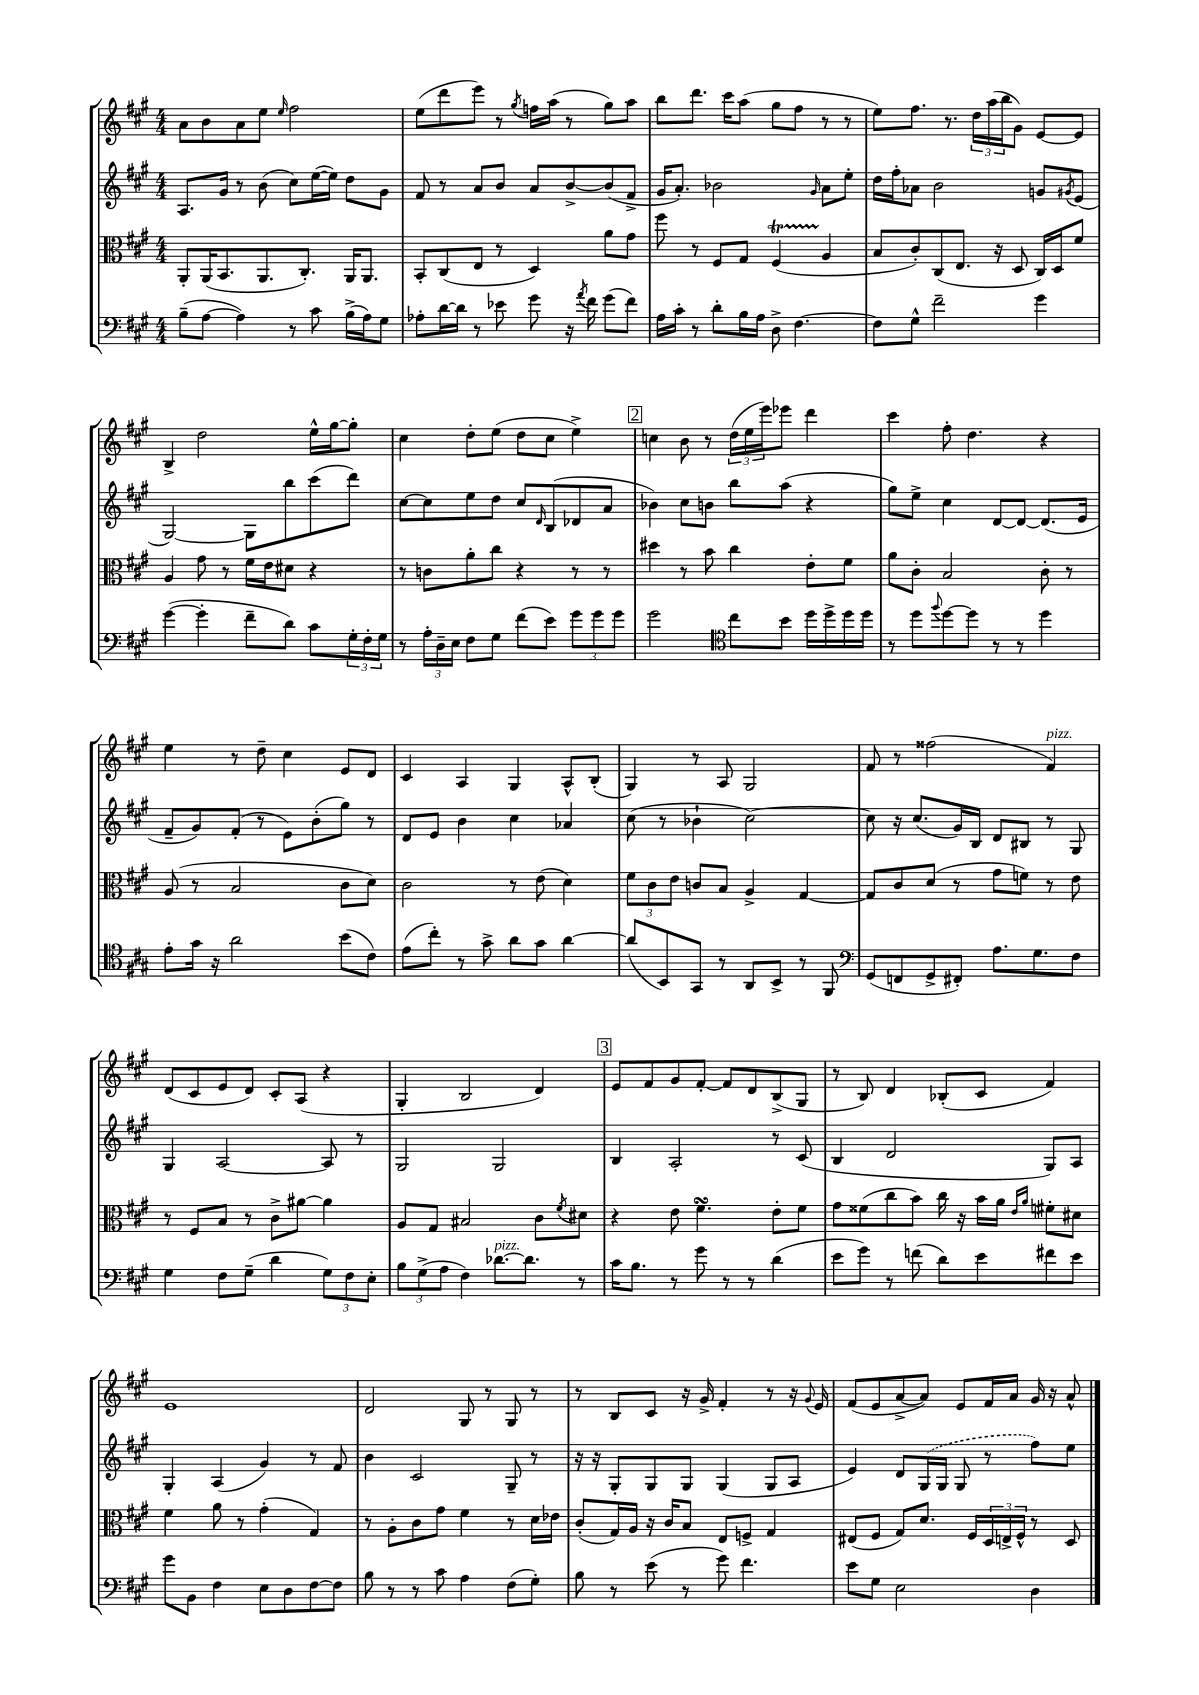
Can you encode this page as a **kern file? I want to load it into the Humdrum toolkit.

**kern	**kern	**kern	**kern
*staff4	*staff3	*staff2	*staff1
*clefF4	*clefC3	*clefG2	*clefG2
*k[f#c#g#]	*k[f#c#g#]	*k[f#c#g#]	*k[f#c#g#]
*M4/4	*M4/4	*M4/4	*M4/4
(8B~\L	8AA'/L	8.A/L	8a\L
[8A\J	(16AA/K	.	8b\
.	8.BB/	16g#/Jk	.
4A\])	.	8r	8a\
.	8.AA/	(8b\	8ee\J
.	.	.	16qqee/
8r	.	8cc#\L)	2ff#\
.	8.C#'/J)	.	.
8c#\	.	([16ee\L	.
.	.	16ee\]JJ)	.
(16B^\LL	16AA/LK	8dd\L	.
16A\J)	8.AA/J	.	.
8G#\J	.	8g#\J	.
=	=	=	=
8A-'\L	8BB'/L	8f#/	(8ee\L
[16d\L	(8C#/	8r	8ddd\
16d\]JJ	.	.	.
8r	8E/J	8a/L	8eee\J)
8e-\	8r	8b/J	8r
.	.	.	8qgg#/
8g#\	4D/)	8a/L	16ff\LL
.	.	.	(16aa\JJ
16r	.	[8b^/	8r
8qa/	.	.	.
16f#\	.	.	.
(8g#\L	8a\L	(8b/]	8gg#\L)
8f#\J)	8g#\J	8f#^/J	8aa\J
=	=	=	=
16A\LL	8ff#\	16g#/LK	8bb\L
16c#'\JJ	.	8.a'/J)	.
8r	8r	.	8.ddd\J
8d'\L	8F#/L	2b-\	.
.	.	.	16ccc#\LK
16B\L	8G#/J	.	(8aa\J
16A\JJ	.	.	.
8D^\	(4F#/	.	8gg#\L
[4.F#\	.	.	8ff#\J
.	.	16qqg#/	.
.	4A/	8a\L	8r
.	.	8ee'\J	8r
=	=	=	=
8F#\]L	8B/L	16dd\LL	8ee\L)
.	.	16ff#'\J	.
8G#^^\J	8c#'/)	8a-\J	8.ff#\J
2f#~\	(8C#/	2b\	.
.	.	.	8.r
.	8.E/J	.	.
.	.	.	24dd\LL
.	.	.	(24aa\
.	16r	.	.
.	.	.	24bb\J
.	8D/	.	8g#\J)
4g#\	16C#/LL)	8g/L	[8e/L
.	16D/J	.	.
.	.	8qg#/	.
.	8f#/J	(8e/J	8e/]J
=	=	=	=
([4g#\	4A/	[2G#/)	4B^/
4g#'\]	8g#\	.	2dd\
.	8r	.	.
8f#~\L	16f#\LL	8G#\]L	.
.	16e\J	.	.
8d\J)	8d#\J	8bb\	.
8c#\L	4r	(8ccc#\	16ee^^\LL
.	.	.	[16gg#\J
24G#'\L	.	8ddd\J)	8gg#'\]J
24F#'\	.	.	.
24G#\JJ	.	.	.
=	=	=	=
8r	8r	[8cc#\L	4cc#\
24A'\LL	8c\L	8cc#\]	.
24D~\	.	.	.
24E\JJ	.	.	.
8F#\L	8a'\	8ee\	8dd'\L
8G#\J	8cc#\J	8dd\J	(8ee\J
(8f#\L	4r	8cc#/L	8dd\L
.	.	16qqd/	.
8e\J)	.	(8B/	8cc#\J
12g#\L	8r	8d-/	4ee^\)
12g#\	.	.	.
.	8r	8a/J	.
12g#\J	.	.	.
=	=	=	=
2g#\	4dd#\	4b-\)	4cc\
.	8r	8cc#\L	8b\
.	8b\	8b\J	8r
*clefC4	*	*	*
8cc#\L	4cc#\	8bb\L	(24dd\LL
.	.	.	24ee\
.	.	.	24eee\J)
8b\J	.	(8aa\J	8eee-\J
16dd\LL	8e'\L	4r	4ddd\
16dd^\	.	.	.
16dd\	8f#\J	.	.
16dd\JJ	.	.	.
=	=	=	=
8r	8a\L	8gg#\L)	4ccc#\
8dd\L	8c#'\J	8ee^\J	.
8qqff#/	.	.	.
[8dd\	2B/	4cc#\	8ff#'\
8dd\]J	.	.	4.dd\
8r	.	[8d/L	.
8r	.	8d/_J	.
4dd\	8c#'\	(8.d/]L	4r
.	8r	.	.
.	.	16e/Jk	.
=	=	=	=
8e'\L	(8A/	8f#~/L	4ee\
16g#\Jk	8r	8g#/)	.
16r	.	.	.
2a\	2B/	(8f#'/J	8r
.	.	8r	8dd~\
.	.	8e\L)	4cc#\
.	.	(8b'\	.
(8b\L	8c#\L	8gg#\J)	8e/L
8c#\J)	8d\J)	8r	8d/J
=	=	=	=
(8e\L	2c#\	8d/L	4c#/
8cc#'\J)	.	8e/J	.
8r	.	4b\	4A/
8g#^\	.	.	.
8a\L	8r	4cc#\	4G#/
8g#\J	(8e\	.	.
[4a\	4d\)	4a-/	8A^^/L
.	.	.	(8B'/J
=	=	=	=
(8a/]L	12f#\L	(8cc#\	4G#/)
.	12c#\	.	.
8BB/)	.	8r	.
.	12e\J	.	.
8GG#/J	8c/L	4b-`\	8r
8r	8B/J	.	8A/
8AA/L	4A^/	[2cc#\)	2G#/
8BB^/J	.	.	.
8r	[4G#/	.	.
8FF#/	.	.	.
=	=	=	=
*clefF4	*	*	*
(8GG#/L	8G#/]L	8cc#\]	8f#/
8FF/	8c#/	16r	8r
.	.	(8.cc#/L	.
8GG#^/	(8d/J	.	(2ff##\
8FF#'/J)	8r	16g#/L)	.
.	.	16B/JJ	.
8.A\L	8g#\L	8d/L	.
.	8f\J)	8B#/J	.
8.G#\	.	.	.
.	8r	8r	4f#/)
8F#\J	8e\	8G#/	.
=	=	=	=
4G#\	8r	4G#/	(8d/L
.	8F#/L	.	8c#/
8F#\L	8B/J	[2A/	8e/
(8G#~\J	8r	.	8d/J)
4d\	8c#^\L	.	8c#'/L
.	[8a#\J	.	(8A/J
12G#\L)	4a#\]	8A/]	4r
12F#\	.	.	.
.	.	8r	.
12E'\J	.	.	.
=	=	=	=
12B\L	8A/L	2G#/	4G#'/
(12G#^\	.	.	.
.	8G#/J	.	.
12A\J	.	.	.
4F#\)	2B#/	.	2B/
[8.d-\L	.	2G#/	.
8.d-\]J	.	.	.
.	8c#\L	.	4d/)
.	8qf#/	.	.
8r	8d#\J	.	.
=	=	=	=
16c#\LK	4r	4B/	8e/L
8.B\J	.	.	.
.	.	.	8f#/
8r	8e\	2A'/	8g#/
8g#\	4.f#\	.	[8f#'/J
8r	.	.	8f#/]L
8r	.	.	8d/
(4d\	8e'\L	8r	(8B^/
.	8f#\J	(8c#/	8G#/J
=	=	=	=
8e\L	8g#\L	4B/	8r
8g#\J)	(8f##\	.	8B/)
8r	8cc#\	2d/	4d/
(8f\	8b\J)	.	.
8d\L)	16cc#\	.	(8B-'/L
.	16r	.	.
8e\	16b\LL	.	8c#/J
.	16a\JJ	.	.
.	16qqe/LL	.	.
.	16qqa/JJ	.	.
8f#\	8f#'\L	8G#/L)	4f#/)
8e\J	8d#\J	8A/J	.
=	=	=	=
8g#\L	4f#\	4G#'/	1e
8BB\J	.	.	.
4F#\	8a\	(4A/	.
.	8r	.	.
8E\L	(4g#'\	4g#/)	.
8D\	.	.	.
[8F#\	4G#/)	8r	.
8F#\]J	.	8f#/	.
=	=	=	=
8B\	8r	4b\	2d/
8r	8A'\L	.	.
8r	8c#\	2c#/	.
8c#\	8g#\J	.	.
4A\	4f#\	.	8G#/
.	.	.	8r
(8F#\L	8r	8G#~/	8G#/
8G#'\J)	16d\LL	8r	8r
.	16e-\JJ	.	.
=	=	=	=
8B\	(8c#'/L	16r	8r
.	.	16r	.
8r	16G#/L)	8G#'/L	8B/L
.	16A/JJ	.	.
(8e\	16r	8G#/	8c#/J
.	16c#/LK	.	.
8r	8B/J	8G#/J	16r
.	.	.	16g#^/
8g#\)	8E/L	(4G#/	4f#'/
4.f#\	8F^/J	.	.
.	4G#/	8G#/L	8r
.	.	8A/J	16r
.	.	.	8qqg#/
.	.	.	16e/
=	=	=	=
8e\L	(8E#/L	4e/)	(8f#/L
8G#\J	8F#/J	.	8e/
2E\	8G#/L)	8d/L	[8a^/
.	8.d/J	(16G#/L	8a/]J)
.	.	16G#/JJ	.
.	.	8G#/	8e/L
.	16F#/LL	.	.
.	24D/	8r	16f#/L
.	24E^/	.	.
.	.	.	16a/JJ
.	24F#^^/JJ	.	.
4D\	8r	8ff#\L)	16g#/
.	.	.	16r
.	8D/	8ee\J	8a^^/
==	==	==	==
*-	*-	*-	*-
